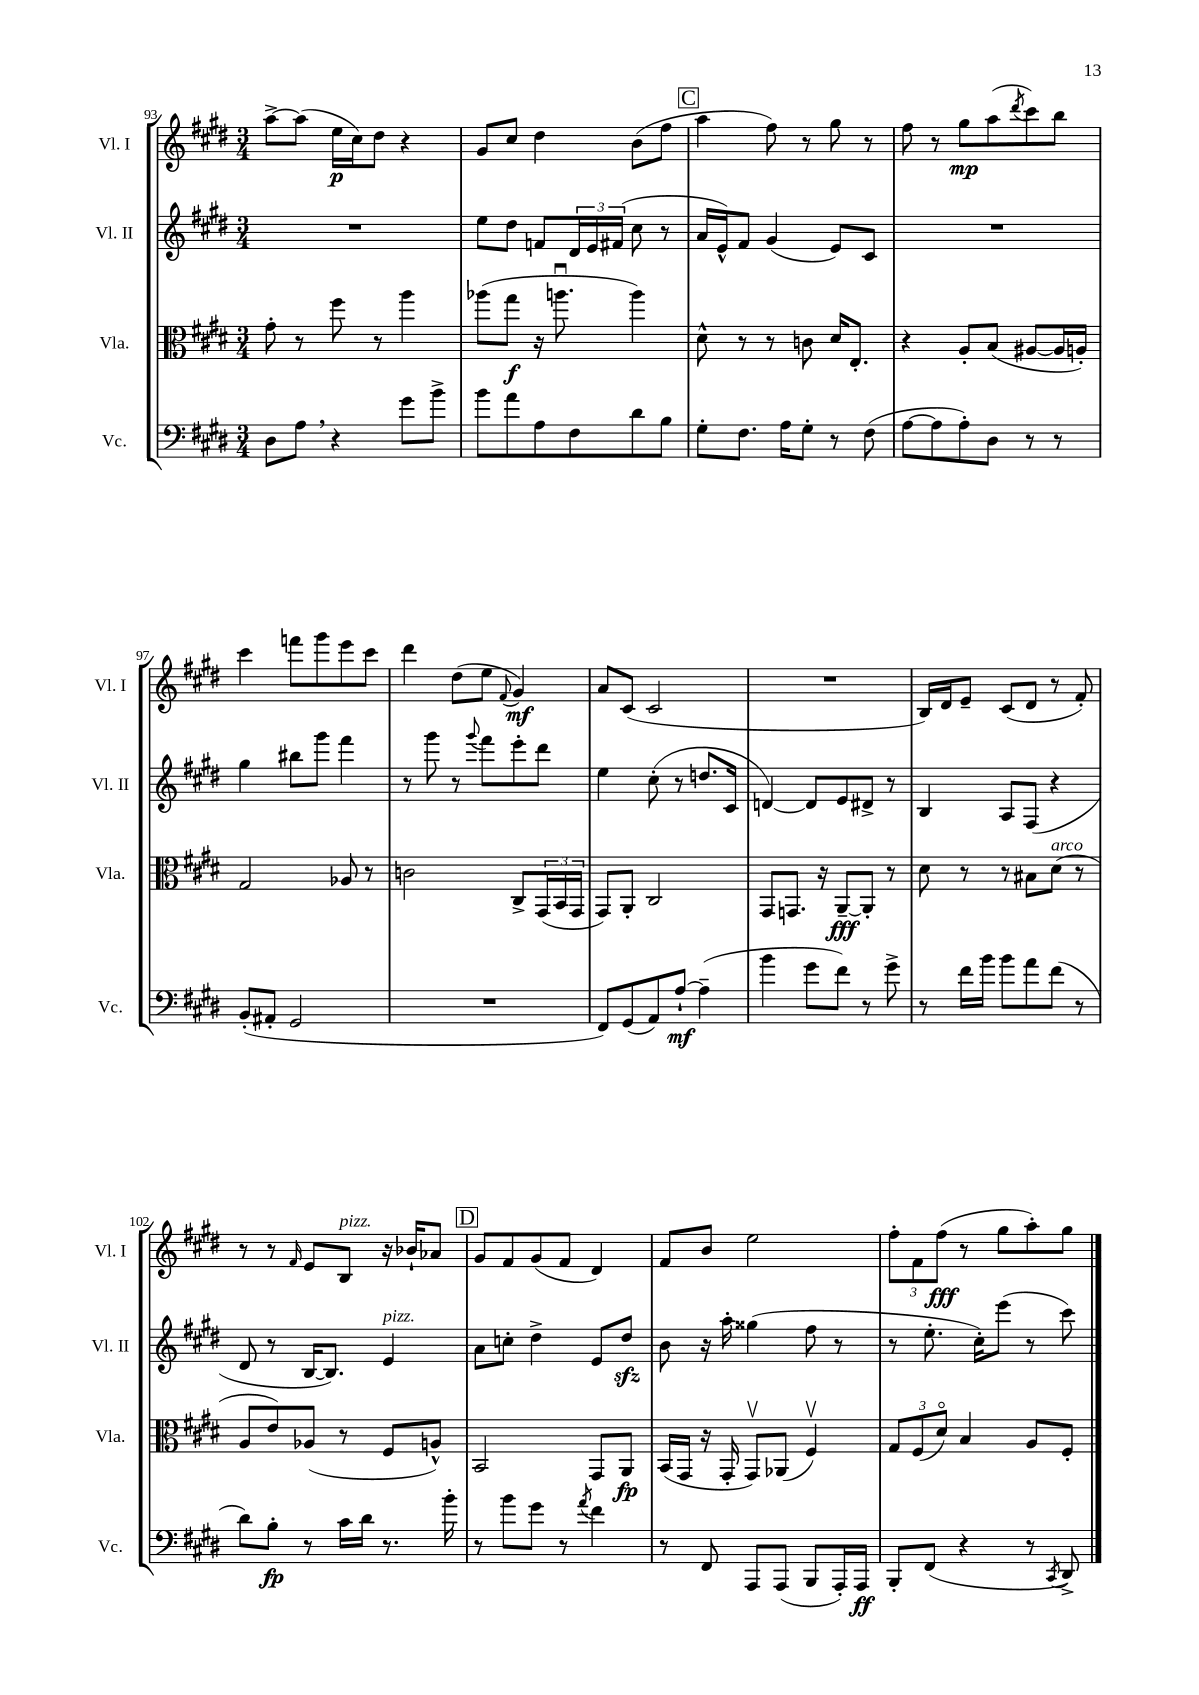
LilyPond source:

<<
\new StaffGroup <<
\new Staff = "s0" \with { instrumentName = "Vl. I" shortInstrumentName = "Vl. I" } {
    \clef treble \key e \major \numericTimeSignature \time 3/4
    a''8~-> a''8( e''16\p cis''16) dis''8 r4 |
    gis'8 cis''8 dis''4 b'8( fis''8 |
    \mark \markup { \box "C" } a''4 fis''8) r8 gis''8 r8 |
    fis''8 r8 gis''8\mp a''8( \acciaccatura { dis'''8 } cis'''8) b''8 |
    cis'''4 f'''8 gis'''8 e'''8 cis'''8 |
    dis'''4 dis''8( e''8 \appoggiatura { fis'8 } gis'4\mf) |
    a'8 cis'8( cis'2 |
    R2. |
    b16) dis'16 e'8-- cis'8( dis'8 r8 fis'8-.) |
    r8 r8 \grace { fis'16 } e'8 b8^\markup { \italic "pizz." } r16 bes'16-! aes'8 |
    \mark \markup { \box "D" } gis'8 fis'8 gis'8( fis'8 dis'4) |
    fis'8 b'8 e''2 |
    \tuplet 3/2 { fis''8-. fis'8 fis''8\fff( } r8 gis''8 a''8-.) gis''8 \bar "|." |
}
\new Staff = "s1" \with { instrumentName = "Vl. II" shortInstrumentName = "Vl. II" } {
    \clef treble \key e \major \numericTimeSignature \time 3/4
    R2. |
    e''8 dis''8 f'8 \tuplet 3/2 { dis'16 e'16 fis'16( } cis''8 r8 |
    \mark \markup { \box "C" } a'16 e'16-^) fis'8 gis'4( e'8) cis'8 |
    R2. |
    gis''4 bis''8 gis'''8 fis'''4 |
    r8 gis'''8 r8 \appoggiatura { gis'''8 } fis'''8 e'''8-. dis'''8 |
    e''4 cis''8-.( r8 d''8. cis'16 |
    d'4~) d'8 e'8 dis'8-> r8 |
    b4 a8 fis8( r4 |
    dis'8 r8 b16~ b8.) e'4^\markup { \italic "pizz." } |
    \mark \markup { \box "D" } a'8 c''8-. dis''4-> e'8 dis''8\sfz |
    b'8 r16 a''16-. gisis''4( fis''8 r8 |
    r8 e''8.-. cis''16-.) e'''8( r8 cis'''8) \bar "|." |
}
\new Staff = "s2" \with { instrumentName = "Vla." shortInstrumentName = "Vla." } {
    \clef alto \key e \major \numericTimeSignature \time 3/4
    gis'8-. r8 fis''8 r8 a''4 |
    aes''8( gis''8\f r16 a''8.\downbow a''4) |
    \mark \markup { \box "C" } dis'8-^ r8 r8 c'8 dis'16 e8.-. |
    r4 a8-. b8( ais8~ ais16 a16-.) |
    gis2 aes8 r8 |
    c'2 cis8-> \tuplet 3/2 { gis,16( b,16 gis,16 } |
    gis,8) a,8-. cis2 |
    gis,8 g,8. r16 a,8~--\fff a,8-. r8 |
    dis'8 r8 r8 bis8 dis'8^\markup { \italic "arco" }( r8 |
    a8 e'8) aes8( r8 fis8 a8-^) |
    \mark \markup { \box "D" } b,2 gis,8 a,8\fp |
    b,16( gis,16 r16 gis,16-. gis,8\upbow) aes,8( fis4\upbow) |
    \tuplet 3/2 { gis8 fis8( dis'8\flageolet) } b4 a8 fis8-. \bar "|." |
}
\new Staff = "s3" \with { instrumentName = "Vc." shortInstrumentName = "Vc." } {
    \clef bass \key e \major \numericTimeSignature \time 3/4
    dis8 a8 \breathe r4 gis'8 b'8-> |
    b'8 a'8 a8 fis8 dis'8 b8 |
    \mark \markup { \box "C" } gis8-. fis8. a16 gis8-. r8 fis8( |
    a8~ a8 a8-.) dis8 r8 r8 |
    b,8-.( ais,8-. gis,2 |
    R2. |
    fis,8) gis,8( a,8) a8~-!\mf a4--( |
    b'4 gis'8 fis'8) r8 gis'8-> |
    r8 fis'16 b'16 b'8 a'8 fis'8( r8 |
    dis'8) b8-.\fp r8 cis'16 dis'16 r8. b'16-. |
    \mark \markup { \box "D" } r8 b'8 gis'8 r8 \acciaccatura { a'8 } fis'4 |
    r8 fis,8 a,,8 a,,8( b,,8 a,,16-.) a,,16\ff |
    b,,8-. fis,8( r4 r8 \acciaccatura { cis,8 } dis,8->) \bar "|." |
}
>>
>>
\layout { \context { \Score currentBarNumber = #93 } }
